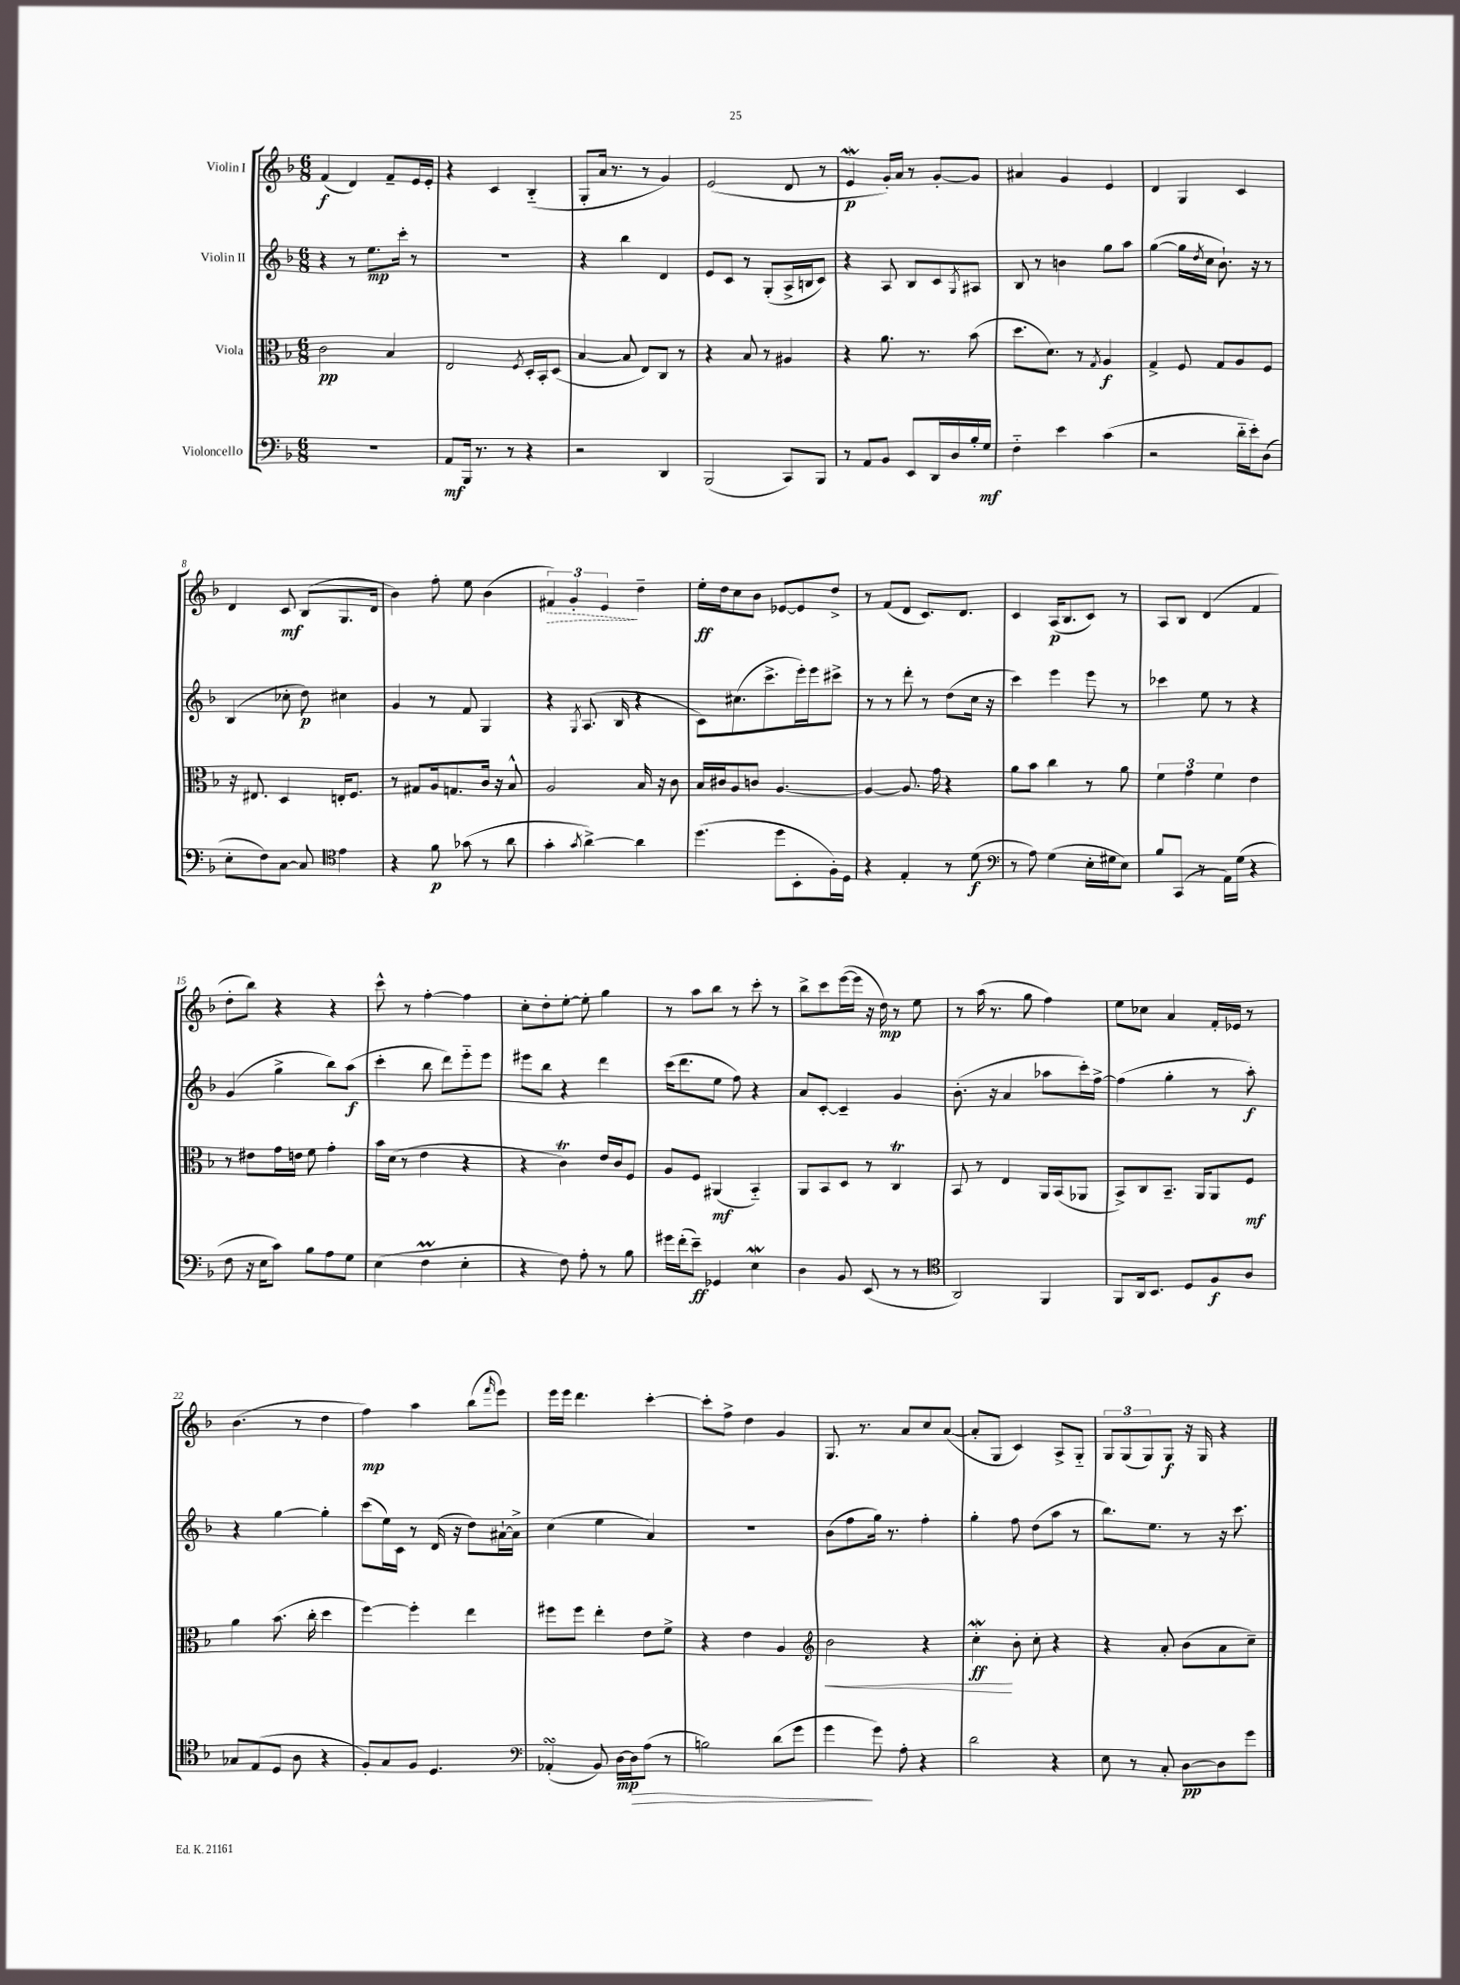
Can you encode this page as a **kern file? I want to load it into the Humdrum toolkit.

**kern	**kern	**kern	**kern
*staff4	*staff3	*staff2	*staff1
*clefF4	*clefC3	*clefG2	*clefG2
*k[b-]	*k[b-]	*k[b-]	*k[b-]
*M6/8	*M6/8	*M6/8	*M6/8
2.r	2c	4r	(4f
.	.	8r	4d)
.	.	8.ee	.
.	4B-	.	8f~
.	.	16ccc'	.
.	.	8r	16e
.	.	.	16e'
=	=	=	=
8AA	2E	2.r	4r
16BBB-	.	.	.
8.r	.	.	.
.	.	.	4c
8r	.	.	.
.	8qF	.	.
4r	16D'	.	(4B-'~
.	16BB-'	.	.
.	(8D	.	.
=	=	=	=
2r	[4B-	4r	8G'
.	.	.	16a
.	.	.	8.r
.	8B-]	4bb-	.
.	8E)	.	8r
4DD	8C	4d	4g)
.	8r	.	.
=	=	=	=
(2BBB-	4r	8e	(2e
.	.	8c	.
.	8B-	8r	.
.	8r	(8G'	.
8CC)	4A#	16A^	8d
.	.	16B	.
8BBB-	.	8c)	8r
=	=	=	=
8r	4r	4r	4e
8AA	.	.	.
8BB-	8.a	8A	16g')
.	.	.	16a
8EE	.	8B-	8r
.	8.r	.	.
16DD	.	8c	[8g'
16D	.	.	.
.	.	8qG	.
16B-'	(8b-	8A#	8g]
16G	.	.	.
=	=	=	=
4F'~	8.dd	8B-	4a#
.	.	8r	.
.	8.d)	.	.
4e	.	4b	4g
.	8r	.	.
.	8qG	.	.
(4c	4A	8gg	4e
.	.	8aa	.
=	=	=	=
2r	4G^	([4gg	4d
.	8F	16gg]	4G
.	.	8qdd	.
.	.	16cc	.
.	8G	8.b-`)	.
16d'~	8A	.	4c
16e')	.	16r	.
(8D	8F	8r	.
=	=	=	=
8E'	16r	(4B-	4d
.	8.E#	.	.
8F)	.	.	.
[8C	4D	8cc-'	8c
8C]	.	8dd)	(8B-
*clefC4	*	*	*
4e	16E'	4cc#	8.G
.	8.F	.	.
.	.	.	16d
=	=	=	=
4r	8r	4g	4b-)
.	8G#	.	.
8f	16A	8r	8ff'
.	8.G	.	.
(8g-	.	8f	8ee
8r	16c	4G	(4b-
.	16r	.	.
8a	8B-^^	.	.
=	=	=	=
4g'	2A	4r	6f#)
.	.	.	6g'
8qg	.	8qG	.
[4a^)	.	(8.A	.
.	.	.	6e
.	.	16B-	.
4a]	16B-	4r	4dd~
.	16r	.	.
.	8c	.	.
=	=	=	=
(4.dd	16B-	8c)	16ee'
.	16c#	.	16dd
.	8A	(8.cc#	8cc
.	8c	.	8b-
.	.	8.ccc^	.
8dd	[4.A	.	[8e-
8BB-'	.	16eee')	8e-]
.	.	16eee	.
16F')	.	8ccc#^	8dd^
16D	.	.	.
=	=	=	=
4r	4A_	8r	8r
.	.	8r	(8f
4E'	8.A]	8ddd'	8d
.	.	8r	8.c)
.	16g	.	.
8r	4r	(8dd	.
.	.	.	8.d
(8d	.	16cc	.
.	.	16r	.
=	=	=	=
*clefF4	*	*	*
8r	8a	4ccc)	4c
8A)	8b-	.	.
(4G	4cc	4eee	(16A
.	.	.	8.B-
16E'	8r	8eee	8c)
16G#	.	.	.
8E)	8a	8r	8r
=	=	=	=
8B-	6f	4ccc-	8A
(8CC	.	.	8B-
.	6g	.	.
8r	.	8ee	(4d
.	6f	.	.
16AA)	.	8r	.
(16G	.	.	.
4r	4e	4r	4f
=	=	=	=
8F	8r	(4g	8dd'
16r	8e#	.	8bb-)
16E	.	.	.
8c)	16g	4gg^	4r
.	16e	.	.
8B-	8f	.	.
8A	4g'	8bb-)	4r
8G	.	(8aa	.
=	=	=	=
(4E	16b-	4ccc'	8ccc^^
.	(16d	.	.
.	8r	.	8r
4F	4e	8bb-	[4ff'
.	.	8ddd)	.
4E'	4r	8eee'~	4ff]
.	.	8eee	.
=	=	=	=
4r	4r	8eee#	8cc'
.	.	8bb-	8dd'
8F)	4c)	4r	[8ee'
8A'	.	.	8ee']
8r	16e	4ddd	4gg
.	16c	.	.
8B-	8F	.	.
=	=	=	=
16g#	8A	(16ccc	8r
(16f'	.	8.ddd	.
8e~)	8F	.	8aa
4GG-	(4AA#	8ee	8bb-
.	.	8ff)	8r
4E	4BB-'~)	4r	8ccc'
.	.	.	8r
=	=	=	=
4D	8AA	8a	8bb-^
.	8BB-	[8c'	8ccc
8BB-	8D	4c~]	([16eee
.	.	.	16eee]
(8EE	8r	.	16r
.	.	.	16dd)
8r	4C	4g	8r
8r	.	.	8ee
=	=	=	=
*clefC4	*	*	*
2AA)	8BB-	(8.b-'	8r
.	8r	.	(16aa
.	.	16r	8.r
.	4E	4a	.
.	.	.	8gg
4FF	16AA	8aa-	4ff)
.	(16BB-	.	.
.	8AA-	16ccc')	.
.	.	[16ff^	.
=	=	=	=
8FF	8BB-^)	(4ff]	8ee
16AA	8C	.	8cc-
8.BB-	.	.	.
.	8.BB-~	4gg'	4a
8D	.	.	.
.	16AA	.	.
8F	8AA	8r	16f'
.	.	.	16e-
8A	8F	8aa')	8r
=	=	=	=
8G-	4a	4r	(4.b-
(8E	.	.	.
8D	(8.b-	[4gg	.
8A	.	.	8r
.	16cc'	.	.
4r	4dd	4gg']	4dd
=	=	=	=
8F')	[4ff)	(8ccc	4ff)
8G	.	16ee)	.
.	.	16c	.
8F	4ff']	8r	4aa
4.D	.	(16d	.
.	.	16r	.
.	4ee	8dd)	(8bb-
.	.	.	16qqfff
.	.	[16a#`	8eee)
.	.	16a#^]	.
=	=	=	=
*clefF4	*	*	*
(4AA-'	8ff#	(4cc	16eee
.	.	.	16eee
.	8ff#	.	4.ddd
8BB-)	4ee'	4ee	.
[16D	.	.	.
16D]	.	.	.
(8A	8e	4a)	[4ccc'
8r	8f^	.	.
=	=	=	=
2B)	4r	2.r	8ccc']
.	.	.	8ff^
.	4e	.	4dd
(8d	4A	.	4g
8g	.	.	.
=	=	=	=
*	*clefG2	*	*
4g	2b-	(8b-	8.G
.	.	8ff	.
.	.	.	8.r
8g)	.	16gg)	.
.	.	8.r	.
8A'	.	.	8a
4r	4r	4ff'	8cc
.	.	.	([8a
=	=	=	=
2d	4cc'	4gg'	8a']
.	.	.	8G
.	8b-'	8ff	4c)
.	8cc'	(8dd	.
4r	4r	8aa	8A^
.	.	8r	8G'~
=	=	=	=
8E	4r	8.bb-)	12G
.	.	.	(12G
8r	.	.	.
.	.	.	12G)
.	.	8.ee	.
8C'	8a'	.	8G
[8D	(8b-	8r	16r
.	.	.	16G
8D]	8a	16r	4r
.	.	8.ccc	.
8g	8cc~)	.	.
==	==	==	==
*-	*-	*-	*-
